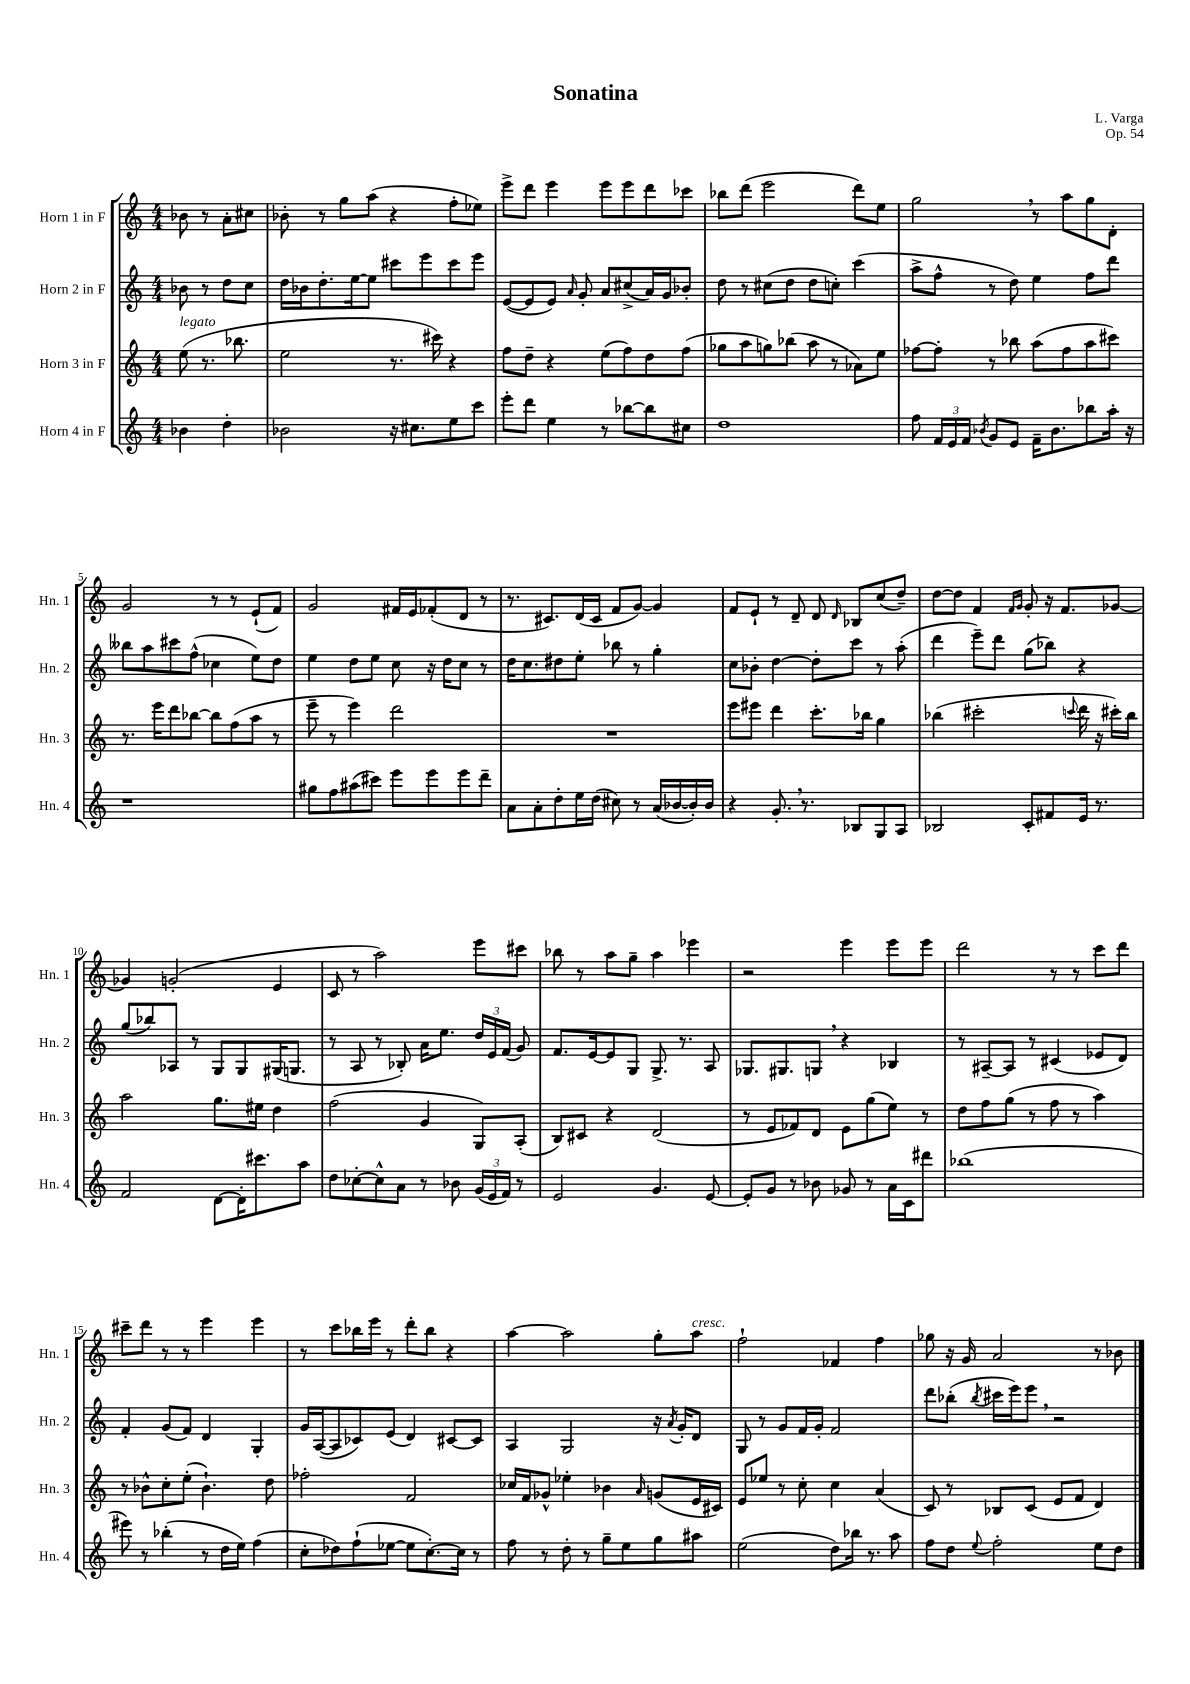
\header { title = "Sonatina" composer = "L. Varga" opus = "Op. 54" }
<<
\new StaffGroup <<
\new Staff = "s0" \with { instrumentName = "Horn 1 in F" shortInstrumentName = "Hn. 1" } {
    \clef treble \key c \major \numericTimeSignature \time 4/4 \partial 2
    \autoBeamOff bes'8 r8 a'8[-. cis''8] |
    bes'8-. r8 g''8[ a''8]( r4 f''8[-. ees''8]) |
    e'''8[-> d'''8] e'''4 e'''8[ e'''8 d'''8 ces'''8] |
    bes''8[ d'''8]( e'''2 d'''8[) e''8] |
    g''2 \breathe r8 a''8[ g''8 d'8]-. |
    g'2 r8 r8 e'8[-!( f'8]) |
    g'2 fis'16[ e'16 fes'8-.( d'8] r8 |
    r8. cis'8.[) d'16( cis'16] f'8[ g'8]~) g'4 |
    f'8[ e'8]-! r8 d'8-- d'8 \grace { d'16 } bes8[ c''8( d''8]--) |
    d''8[~ d''8] f'4 \grace { f'16[ g'16] } g'8-. r16 f'8.[ ges'8]~ |
    ges'4 g'2-.( e'4 |
    c'8 r8 a''2) e'''8[ cis'''8] |
    bes''8 r8 a''8[ g''8]-- a''4 ees'''4 |
    r2 e'''4 e'''8[ e'''8] |
    d'''2 r8 r8 c'''8[ d'''8] |
    cis'''8[-- d'''8] r8 r8 e'''4 e'''4 |
    r8 c'''8[ bes''16 e'''16] r8 d'''8[-. bes''8] r4 |
    a''4~ a''2 g''8[-. a''8]^\markup { \italic "cresc." } |
    f''2-! fes'4 f''4 |
    ges''8 r16 g'16 a'2 r8 bes'8 \bar "|." |
}
\new Staff = "s1" \with { instrumentName = "Horn 2 in F" shortInstrumentName = "Hn. 2" } {
    \clef treble \key c \major \numericTimeSignature \time 4/4 \partial 2
    \autoBeamOff bes'8 r8 d''8[ c''8] |
    d''16[ bes'16 d''8.-. e''16~ e''8] cis'''8[ e'''8 cis'''8 e'''8] |
    e'8[~( e'8 e'8]) \grace { a'16 } g'8-. a'8[ cis''8->( a'16) g'16 bes'8]-. |
    d''8 r8 cis''8[( d''8] d''8[ c''8]-.) c'''4( |
    a''8[-> f''8]-^ r8 d''8) e''4 f''8[ d'''8] |
    beses''8[ a''8 cis'''8 f''8]-^( ces''4 e''8[) d''8] |
    e''4 d''8[ e''8] c''8 r16 d''16[ c''8] r8 |
    d''16[ c''8. dis''8 e''8]-. bes''8 r8 g''4-. |
    c''8[ bes'8]-. d''4~ d''8[-. c'''8] r8 a''8-.( |
    d'''4 e'''8[--) d'''8] g''8[( bes''8]) r4 |
    g''8[( bes''8) aes8] r8 g8[ g8 gis16( g8.] |
    r8 a8 r8 bes8-.) a'16[ e''8.] \tuplet 3/2 { d''16[ e'16 f'16]( } g'8) |
    f'8.[ e'16~ e'8 g8] g8.-> r8. a8 |
    ges8.[ gis8. g8] \breathe r4 bes4 |
    r8 ais8[~-- ais8] r8 cis'4( ees'8[ d'8]) |
    f'4-. g'8[( f'8]) d'4 g4-. |
    g'16[ a16~( a8 ces'8) e'8]( d'4) cis'8[~ cis'8] |
    a4 g2 r16 \acciaccatura { a'8 } g'16[-. d'8] |
    g8 r8 g'8[ f'16 g'16]-. f'2 |
    d'''8[ bes''8]-.( \acciaccatura { bes''8 } cis'''16[ e'''16) e'''8] \breathe r2 \bar "|." |
}
\new Staff = "s2" \with { instrumentName = "Horn 3 in F" shortInstrumentName = "Hn. 3" } {
    \clef treble \key c \major \numericTimeSignature \time 4/4 \partial 2
    \autoBeamOff e''8^\markup { \italic "legato" }( r8. bes''8. |
    e''2 r8. cis'''16) r4 |
    f''8[ d''8]-- r4 e''8[( f''8) d''8 f''8]( |
    ges''8[ a''8 g''8) bes''8]( a''8 r8 aes'8[) e''8] |
    fes''8[~ fes''8]-. r8 bes''8 a''8[( fes''8 a''8 cis'''8]) |
    r8. e'''16[ d'''8 bes''8]~ bes''8[ f''8( a''8] r8 |
    e'''8-- r8 e'''4) d'''2 |
    R1 |
    e'''8[ eis'''8] d'''4 c'''8.[-. bes''16] g''4 |
    bes''4( cis'''2-. \appoggiatura { c'''8 } d'''16 r16 cis'''16[-.) bes''16] |
    a''2 g''8.[ eis''16] d''4 |
    f''2( g'4 g8[) a8]-.( |
    b8[) cis'8] r4 d'2( |
    r8 e'8[ fes'8) d'8] e'8[ g''8( e''8]) r8 |
    d''8[ f''8 g''8]( r8 f''8 r8 a''4) |
    r8 bes'8[-^ c''8-. e''8]-.( bes'4.-!) d''8 |
    fes''2-. f'2 |
    ces''16[ f'16 ges'8]-^ ees''4-. bes'4 \grace { a'16 } g'8[( e'16 cis'16]) |
    e'8[ ees''8] r8 c''8-. c''4 a'4( |
    c'8) r8 bes8[ c'8]( e'8[ f'8] d'4) \bar "|." |
}
\new Staff = "s3" \with { instrumentName = "Horn 4 in F" shortInstrumentName = "Hn. 4" } {
    \clef treble \key c \major \numericTimeSignature \time 4/4 \partial 2
    \autoBeamOff bes'4 d''4-. |
    bes'2 r16 cis''8.[ e''8 c'''8] |
    e'''8[-. d'''8] e''4 r8 bes''8[~ bes''8 cis''8] |
    d''1 |
    f''8 \tuplet 3/2 { f'16[ e'16 f'16] } \acciaccatura { bes'8 } g'8[ e'8] f'16[-- bes'8. bes''8 a''16]-. r16 |
    r1 |
    gis''8[ f''8 ais''8( cis'''8]) e'''8[ e'''8 e'''8 d'''8]-- |
    a'8[ a'8-. d''8-. e''16 d''16]( cis''8) r8 a'16[( bes'16~ bes'16-.) bes'16] |
    r4 g'8.-. \breathe r8. bes8[ g8 a8] |
    bes2 c'8[-. fis'8 e'16] r8. |
    f'2 d'8[~ d'16-. cis'''8. a''8] |
    d''8[ ces''8~-. ces''8-^ a'8] r8 bes'8 \tuplet 3/2 { g'16[( e'16 f'16]) } r8 |
    e'2 g'4. e'8~ |
    e'8[-. g'8] r8 bes'8 ges'8 r8 a'16[ c'16 dis'''8] |
    bes''1( |
    eis'''8) r8 bes''4-.( r8 d''16[ e''16]) f''4( |
    c''8[-. des''8) f''8-!( ees''8]~ ees''8[ c''8.~-.) c''16] r8 |
    f''8 r8 d''8-. r8 g''8[-- e''8 g''8 ais''8] |
    e''2( d''8[) bes''16] r8. a''8 |
    f''8[ d''8] \appoggiatura { e''8 } f''2-. e''8[ d''8] \bar "|." |
}
>>
>>
